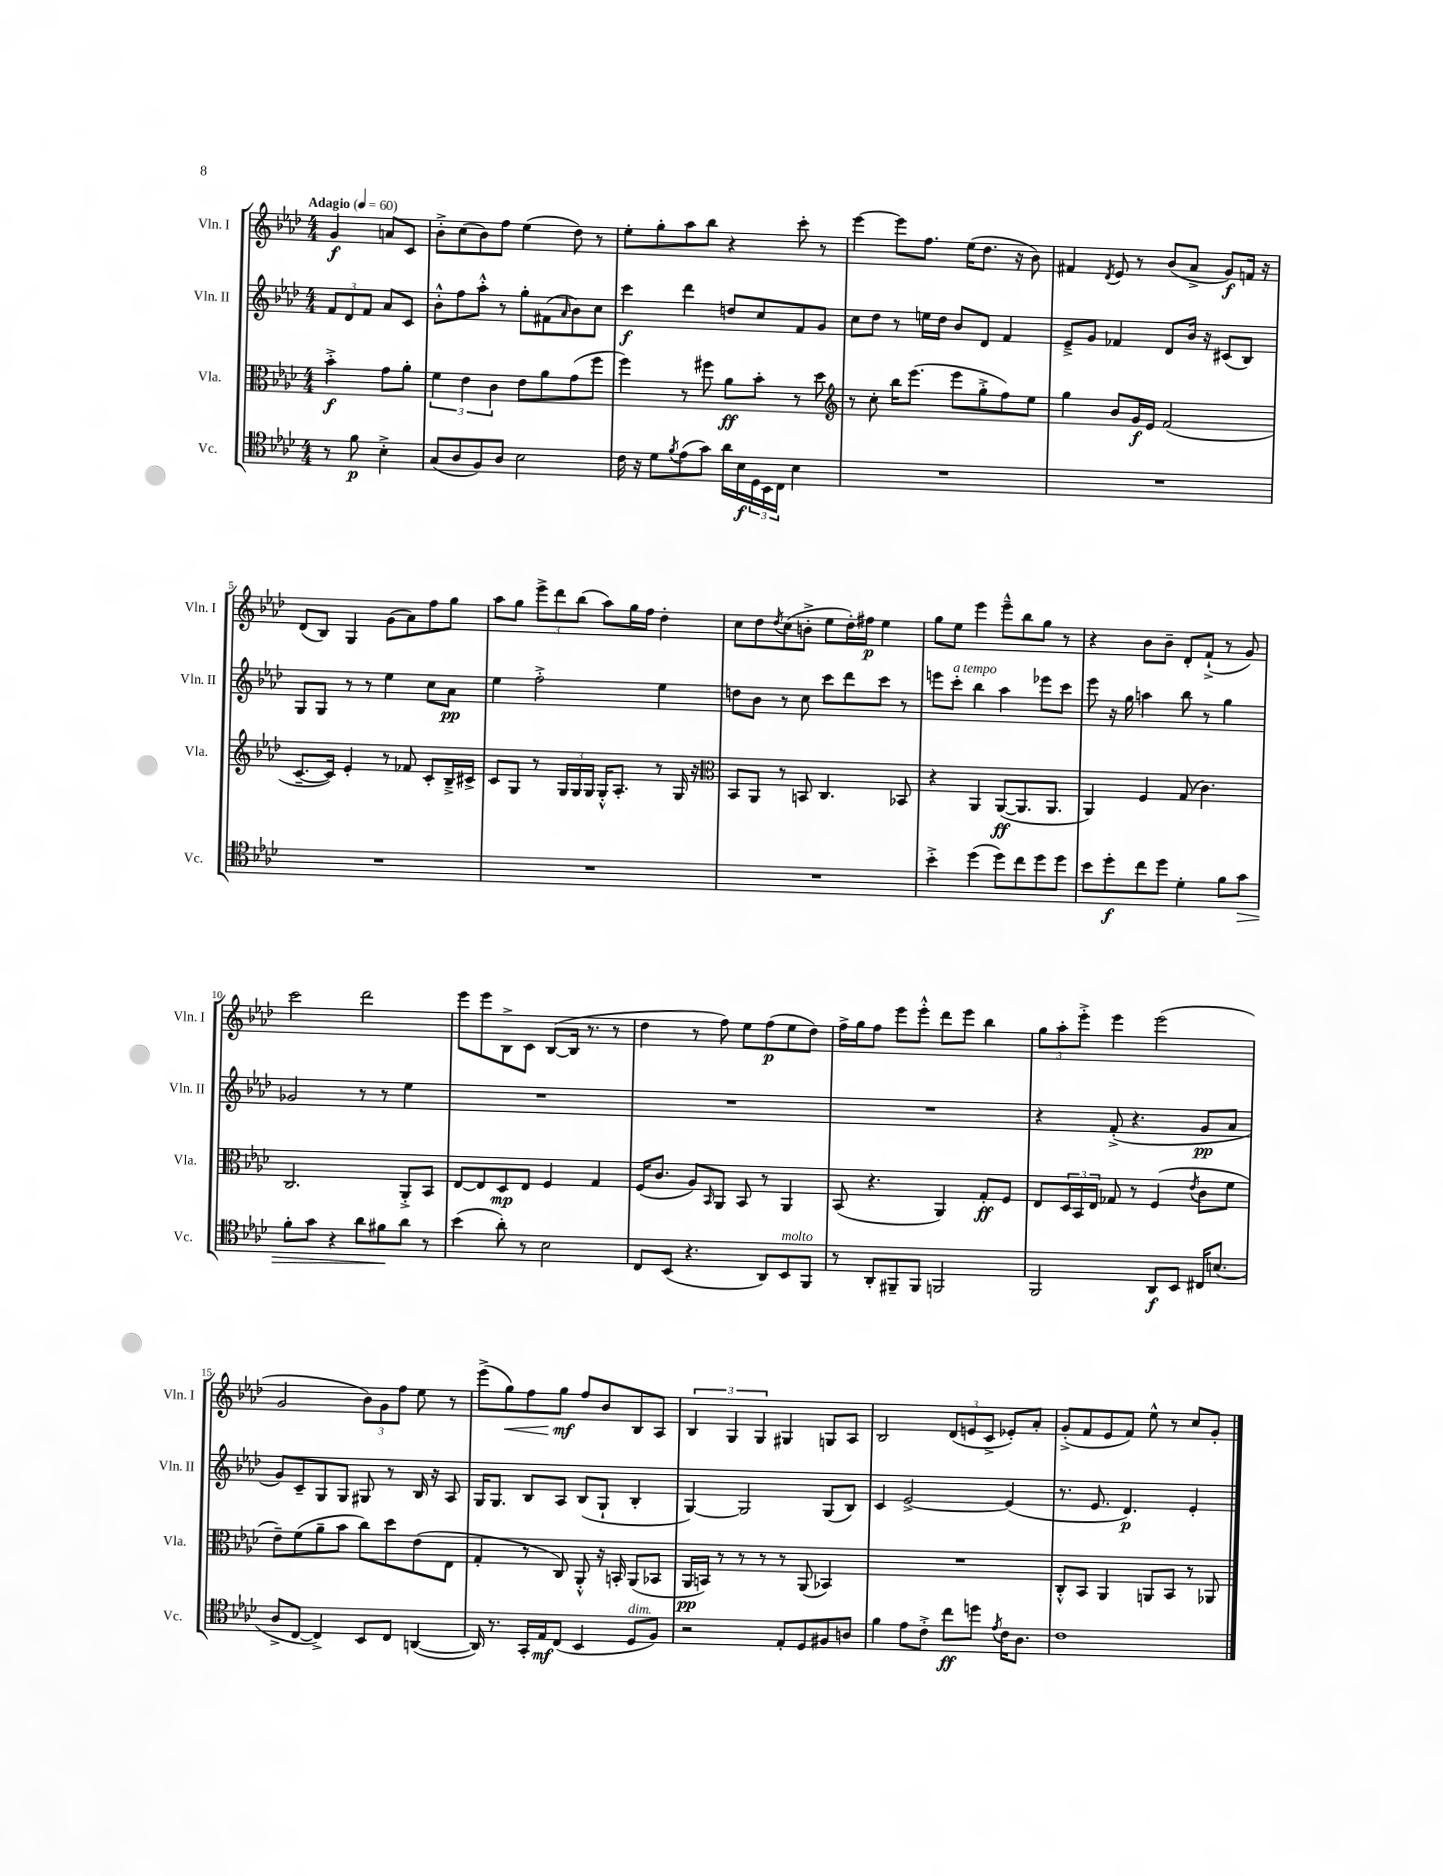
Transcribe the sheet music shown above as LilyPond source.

<<
\new StaffGroup <<
\new Staff = "s0" \with { instrumentName = "Vln. I" shortInstrumentName = "Vln. I" } {
    \clef treble \key aes \major \numericTimeSignature \time 4/4 \partial 2 \tempo "Adagio" 4 = 60
    g'4\f a'8 c'8 |
    bes'8-.-> c''8( bes'8) f''8 ees''4( des''8) r8 |
    ees''8-. g''8-. aes''8 bes''8 r4 c'''8-. r8 |
    ees'''4~ ees'''8 f''8. ees''16( des''8. r16 bes'8) |
    fis'4 \acciaccatura { des'8 } ees'8 r8 bes'8( aes'8-> g'8\f) f'16 r16 |
    des'8( bes8) g4 g'8( aes'8) f''8 g''8 |
    aes''8 g''8 \tuplet 3/2 { ees'''8-> des'''8 bes''8( } aes''8) g''16 f''16 des''4-. |
    c''8 des''8 \acciaccatura { des''8 } c''8( b'8-.-> ees''8 des''16-.) fis''16\p ees''4 |
    g''8 ees''8 ees'''4 ees'''8---^ bes''8 g''8 r8 |
    r4 bes'8 bes'8-- des'8-. f'8-!->( r8 g'8) |
    c'''2 des'''2 |
    ees'''8 ees'''8 bes8-> c'8 bes8~( bes16 r8. r8 |
    des''4 r8 f''8) ees''8 f''8\p( ees''8 des''8) |
    f''16-> g''16 f''8 ees'''8 ees'''8-.-^ des'''8 ees'''8 bes''4 |
    \tuplet 3/2 { g''8 aes''8-. ees'''8-.-> } ees'''4 ees'''2( |
    g'2 \tuplet 3/2 { bes'8) g'8 f''8 } ees''8 r8 |
    ees'''8->( g''8\<) f''8 g''8\mf\! f''8 bes'8 bes8 aes8 |
    \tuplet 3/2 { bes4 g4 g4 } gis4 g8 aes8 |
    bes2 \tuplet 3/2 { des'8( e'8 c'8-> } ees'8-.) aes'8-. |
    g'8-.->( f'8 ees'8 f'8) ees''8-^ r8 c''8 g'8-. \bar "|." |
}
\new Staff = "s1" \with { instrumentName = "Vln. II" shortInstrumentName = "Vln. II" } {
    \clef treble \key aes \major \numericTimeSignature \time 4/4 \partial 2
    \tuplet 3/2 { f'8 des'8 f'8 } aes'8 c'8 |
    bes'8-.-^ f''8 aes''8-.-^ r8 g''8-. fis'8( \grace { aes'16 } bes'8) c''8 |
    c'''4\f des'''4 d''8 c''8 f'8 g'8 |
    c''8 des''8 r8 e''16 des''16 bes'8 des'8 f'4 |
    ees'8---> g'8 fes'4 des'8 bes'16 r16 cis'8( bes8) |
    g8 g8 r8 r8 ees''4 c''8 aes'8\pp |
    ees''4 f''2-.-> ees''4 |
    d''8 bes'8 r8 c''8 c'''8 des'''8 c'''8 r8 |
    e'''8 c'''8-.^\markup { \italic "a tempo" } bes''4 aes''4 ees'''8 c'''8 |
    ees'''8 r16 g''16 a''4 bes''8 r8 g''4 |
    ges'2 r8 r8 ees''4 |
    R1 |
    R1 |
    R1 |
    r4 f'8-.->( r4. g'8\pp aes'8 |
    g'8) c'8-- g8 g8 gis8 r8 bes16 r16 aes8 |
    g16 g8. bes8 aes8 bes8( g8-! bes4-. |
    g4~) g2 g8( bes8) |
    c'4 ees'2~-> ees'4( |
    r8. ees'8. des'4.\p) ees'4-. \bar "|." |
}
\new Staff = "s2" \with { instrumentName = "Vla." shortInstrumentName = "Vla." } {
    \clef alto \key aes \major \numericTimeSignature \time 4/4 \partial 2
    bes'4-.->\f g'8 aes'8-. |
    \tuplet 3/2 { f'4 ees'4 c'4 } ees'8 aes'8 g'8( f''8 |
    f''4) r8 fis''8 aes'8\ff bes'8-. r8 des''8 |
    \clef treble r8 c''8-. bes''16 ees'''8.( ees'''8 g''8-.-> f''8) ees''8 |
    g''4 bes'8 g'16\f ees'16 f'2( |
    c'8.~-- c'16) ees'4-. r8 fes'8 c'8-. bes16---> cis'16-> |
    c'8 g8 r8 \tuplet 3/2 { g16 g16 g16 } g16-.-^ aes8.-. r8 g16 r16 |
    \clef alto bes,8 aes,8 r8 b,8 c4. bes,8 |
    r4 aes,4 aes,8~\ff( aes,8. aes,8. |
    aes,4) f4 g8( c'4.) |
    c2. aes,8-.-> bes,8 |
    ees8~ ees8 des8\mp ees8 f4 g4 |
    f16( c'8. aes8) \grace { bes,16 } aes,8 bes,8 r8 aes,4 |
    bes,8( r4. aes,4) g8-.\ff f8 |
    ees8 \tuplet 3/2 { des16 bes,16 ees16 } ges8 r8 f4( \acciaccatura { ees'8 } c'8 f'8 |
    ees'8--) f'8( aes'8-- bes'8 c''8) des''8 ees'8( ees8 |
    g4-. r8 c8) aes,8-.-^ r16 b,16-. aes,8( bes,8 |
    aes,16\pp b,16) r8 r8 r8 r8 aes,8( bes,4) |
    R1 |
    c8-.-^ bes,8 aes,4 a,8 bes,8 r8 aes,8 \bar "|." |
}
\new Staff = "s3" \with { instrumentName = "Vc." shortInstrumentName = "Vc." } {
    \clef tenor \key aes \major \numericTimeSignature \time 4/4 \partial 2
    r8 f'8\p bes4-.-> |
    g8( aes8 f8) aes8 bes2 |
    c'16 r16 des'8 \acciaccatura { f'8 } ees'8( g'8) aes'16 bes16\f \tuplet 3/2 { des16 bes,16 c16 } bes4 |
    R1 |
    R1 |
    R1 |
    R1 |
    R1 |
    bes'4-.-> des''4( des''8) c''8 des''8 des''8 |
    bes'8 des''8-.\f c''8 des''8 des'4-. f'8 g'8\> |
    f'8-. g'8 r4 aes'8 fis'8\! aes'8 r8 |
    bes'4( aes'8-.) r8 bes2 |
    c8 bes,8( r4. aes,8) bes,8^\markup { \italic "molto" } f,8 |
    r8 aes,8-. fis,8-- fis,8 f,2 |
    f,2 aes,8\f bes,8 cis16 b8.( |
    aes8-> c8~ c4->) bes,8 c8 a,4~( |
    a,16) r8. g,16-. ees16\mf c8( bes,4 des8^\markup { \italic "dim." } f8) |
    r2 ees8-. des8 fis8 a8 |
    f'4 ees'8 c'8-.-> c''8\ff d''8 \acciaccatura { ees'8 } c'16 aes8. |
    c'1 \bar "|." |
}
>>
>>
